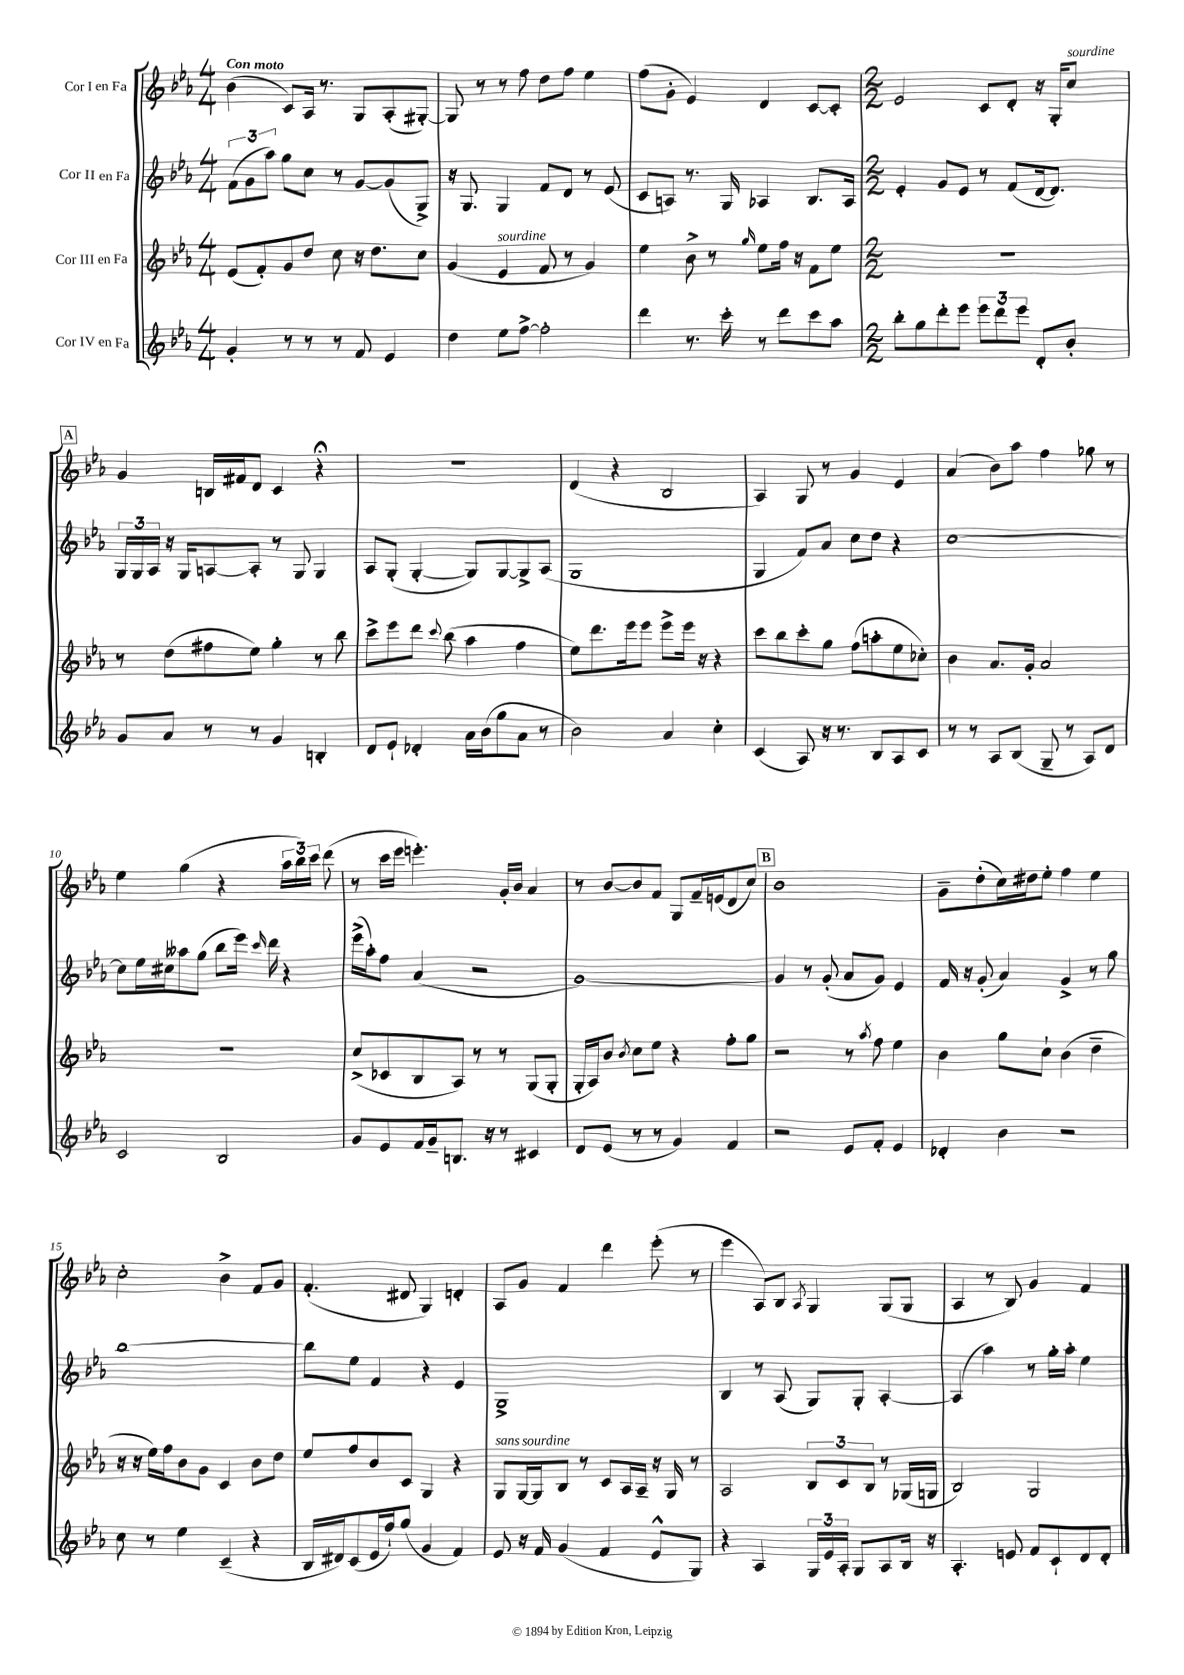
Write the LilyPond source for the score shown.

<<
\new StaffGroup <<
\new Staff = "s0" \with { instrumentName = "Cor I en Fa" } {
    \clef treble \key ees \major \numericTimeSignature \time 4/4 \tempo "Con moto"
    \autoBeamOff bes'4( c'8[) aes16] r8. g8[ aes8-.( gis8]~-.) |
    gis8 r8 r8 f''8 d''8[ f''8] ees''4 |
    f''8[( g'8]-. ees'4) d'4 c'8[~ c'8]-. |
    \numericTimeSignature \time 2/2 ees'2 c'8[ d'8]-. r16 g16[-. c''8]^\markup { \italic "sourdine" } |
    \mark \markup { \box "A" } g'4 b16[ fis'16 d'8] c'4 r4\fermata |
    r1 |
    d'4( r4 bes2 |
    aes4) g8 r8 g'4 ees'4 |
    aes'4( bes'8[) aes''8] f''4 ges''8 r8 |
    ees''4 g''4( r4 \tuplet 3/2 { aes''16[ bes''16) c'''16] } d'''8( |
    r8 c'''16[ ees'''16] e'''4.-.) g'16[-. bes'16] aes'4 |
    r8 bes'8[~ bes'8 f'8] g8[ f'16-- e'16( d'8 c''8]) |
    \mark \markup { \box "B" } bes'1 |
    g'8[-- d''8-.( c''16) dis''16 ees''8]-. f''4 ees''4 |
    c''2-. bes'4-> f'8[ g'8] |
    f'4.-.( dis'8 g4) d'4-. |
    aes8[ g'8] f'4 d'''4 ees'''8-.( r8 |
    ees'''4 aes8[) bes8] \acciaccatura { aes8 } g4 g8[( g8] |
    aes4 r8 bes8) g'4 f'4 \bar "|." |
}
\new Staff = "s1" \with { instrumentName = "Cor II en Fa" } {
    \clef treble \key ees \major \numericTimeSignature \time 4/4
    \autoBeamOff \tuplet 3/2 { f'8[( g'8 aes''8]) } g''8[ c''8] r8 g'8[~ g'8( g8]->) |
    r16 g8. g4 f'8[ d'8] r8 ees'8( |
    c'8[ a8]) r8. g16 aes4 bes8.[ aes16] |
    \numericTimeSignature \time 2/2 ees'4-. g'8[ ees'8] r8 f'8[( d'16~ d'8.]) |
    \mark \markup { \box "A" } \tuplet 3/2 { g16[ g16 aes16] } r16 g16[ a8~ a8]-. r8 g8 g4 |
    aes8[ g8]-.( g4~-. g8[) g8~ g8-> aes8]( |
    g1 |
    g4 f'8[) aes'8] c''8[ d''8] r4 |
    c''1~ |
    c''8[ ees''16 cis''16 aeses''8 g''8]( bes''8[ ees'''16]) \grace { c'''16 } d'''16 r4 |
    ees'''16[->( aes''16-.) f''8] aes'4( r2 |
    g'1~) |
    \mark \markup { \box "B" } g'4 r8 g'8-.( aes'8[ g'8]) ees'4 |
    f'16 r16 g'8-.( aes'4) g'4-> r8 g''8 |
    bes''1~ |
    bes''8[ ees''8] f'4 r4 ees'4 |
    g1-> |
    bes4 r8 aes8( g8[) g8]-. aes4~-. |
    aes4( aes''4) r8 g''16[-. aes''16]-. ees''4 \bar "|." |
}
\new Staff = "s2" \with { instrumentName = "Cor III en Fa" } {
    \clef treble \key ees \major \numericTimeSignature \time 4/4
    \autoBeamOff ees'8[( f'8-.) g'8 d''8] c''8 r16 d''8.[ c''8] |
    g'4( ees'4^\markup { \italic "sourdine" } f'8 r8 g'4) |
    ees''4 bes'8-> r8 \grace { g''16 } ees''8[ f''16] r16 f'8[ ees''8] |
    \numericTimeSignature \time 2/2 r1 |
    \mark \markup { \box "A" } r8 d''8[( fis''8 ees''8]) g''4-. r8 bes''8 |
    c'''8[-> ees'''8 d'''8] \appoggiatura { c'''8 } bes''8( aes''4 f''4 |
    ees''8[) d'''8. ees'''16 ees'''8] ees'''8[-> ees'''16] r16 r4 |
    c'''8[ bes''8 c'''8-. g''8] f''8[( a''8-. ees''8 ces''8]-.) |
    bes'4 aes'8.[ g'16]-. aes'2 |
    R1 |
    c''8[->( ces'8 bes8 aes8]) r8 r8 g8[( g8]-. |
    g16[-. aes16) bes'8] \acciaccatura { bes'8 } c''8[ ees''8] r4 f''8[-. g''8] |
    \mark \markup { \box "B" } r2 r8 \acciaccatura { aes''8 } f''8 ees''4 |
    bes'4 g''8[ c''8]-! bes'4( d''4-- |
    r16 r16 ees''16[) f''16 bes'8 g'8] c'4 bes'8[ d''8] |
    ees''8[ f''8 bes'8 c'8] g4 r4 |
    g8[^\markup { \italic "sans sourdine" } g16~ g16 bes8] r8 c'8[ aes16 aes16]-- r16 g16 r8 |
    aes2 \tuplet 3/2 { bes8[ c'8 bes8] } r8 ges16[( g16] |
    bes2) g2 \bar "|." |
}
\new Staff = "s3" \with { instrumentName = "Cor IV en Fa" } {
    \clef treble \key ees \major \numericTimeSignature \time 4/4
    \autoBeamOff g'4-. r8 r8 r8 f'8 ees'4 |
    d''4 ees''8[ f''8]~-> f''2-. |
    d'''4 r8. c'''16-. r8 d'''8[ c'''8 aes''8] |
    \numericTimeSignature \time 2/2 bes''8[-. g''8 d'''8-. ees'''8] \tuplet 3/2 { ees'''8[ d'''8 ees'''8] } d'8[-. bes'8]-. |
    \mark \markup { \box "A" } g'8[ aes'8] r8 r8 g'4 b4-. |
    d'8[ ees'8]-! des'4-. aes'16[ bes'16( g''8 aes'8] r8 |
    bes'2) aes'4 c''4-. |
    c'4( aes8) r16 r8. bes8[ aes8 c'8] |
    r8 r8 aes8[ bes8]( g8-- r8 aes8[) d'8] |
    c'2 bes2 |
    g'8[ ees'8 f'16 g'16-- b8.] r16 r8 cis'4 |
    d'8[ ees'8]( r8 r8 g'4) f'4 |
    \mark \markup { \box "B" } r2 ees'8[ f'8]-. ees'4 |
    des'4-. bes'4 r2 |
    c''8 r8 ees''4 c'4--( r4 |
    bes16[ dis'16) c'8( ees'16 f''16-!) g''8]( g'4 f'4) |
    ees'8 r16 f'16 g'4( f'4 ees'8[-^ g8]) |
    r4 aes4 \tuplet 3/2 { g16[ ees'16 aes16]-. } g8[ aes8 bes16] r16 |
    aes4.-. e'8 f'8[ c'8-! d'8 d'8]-. \bar "|." |
}
>>
>>
